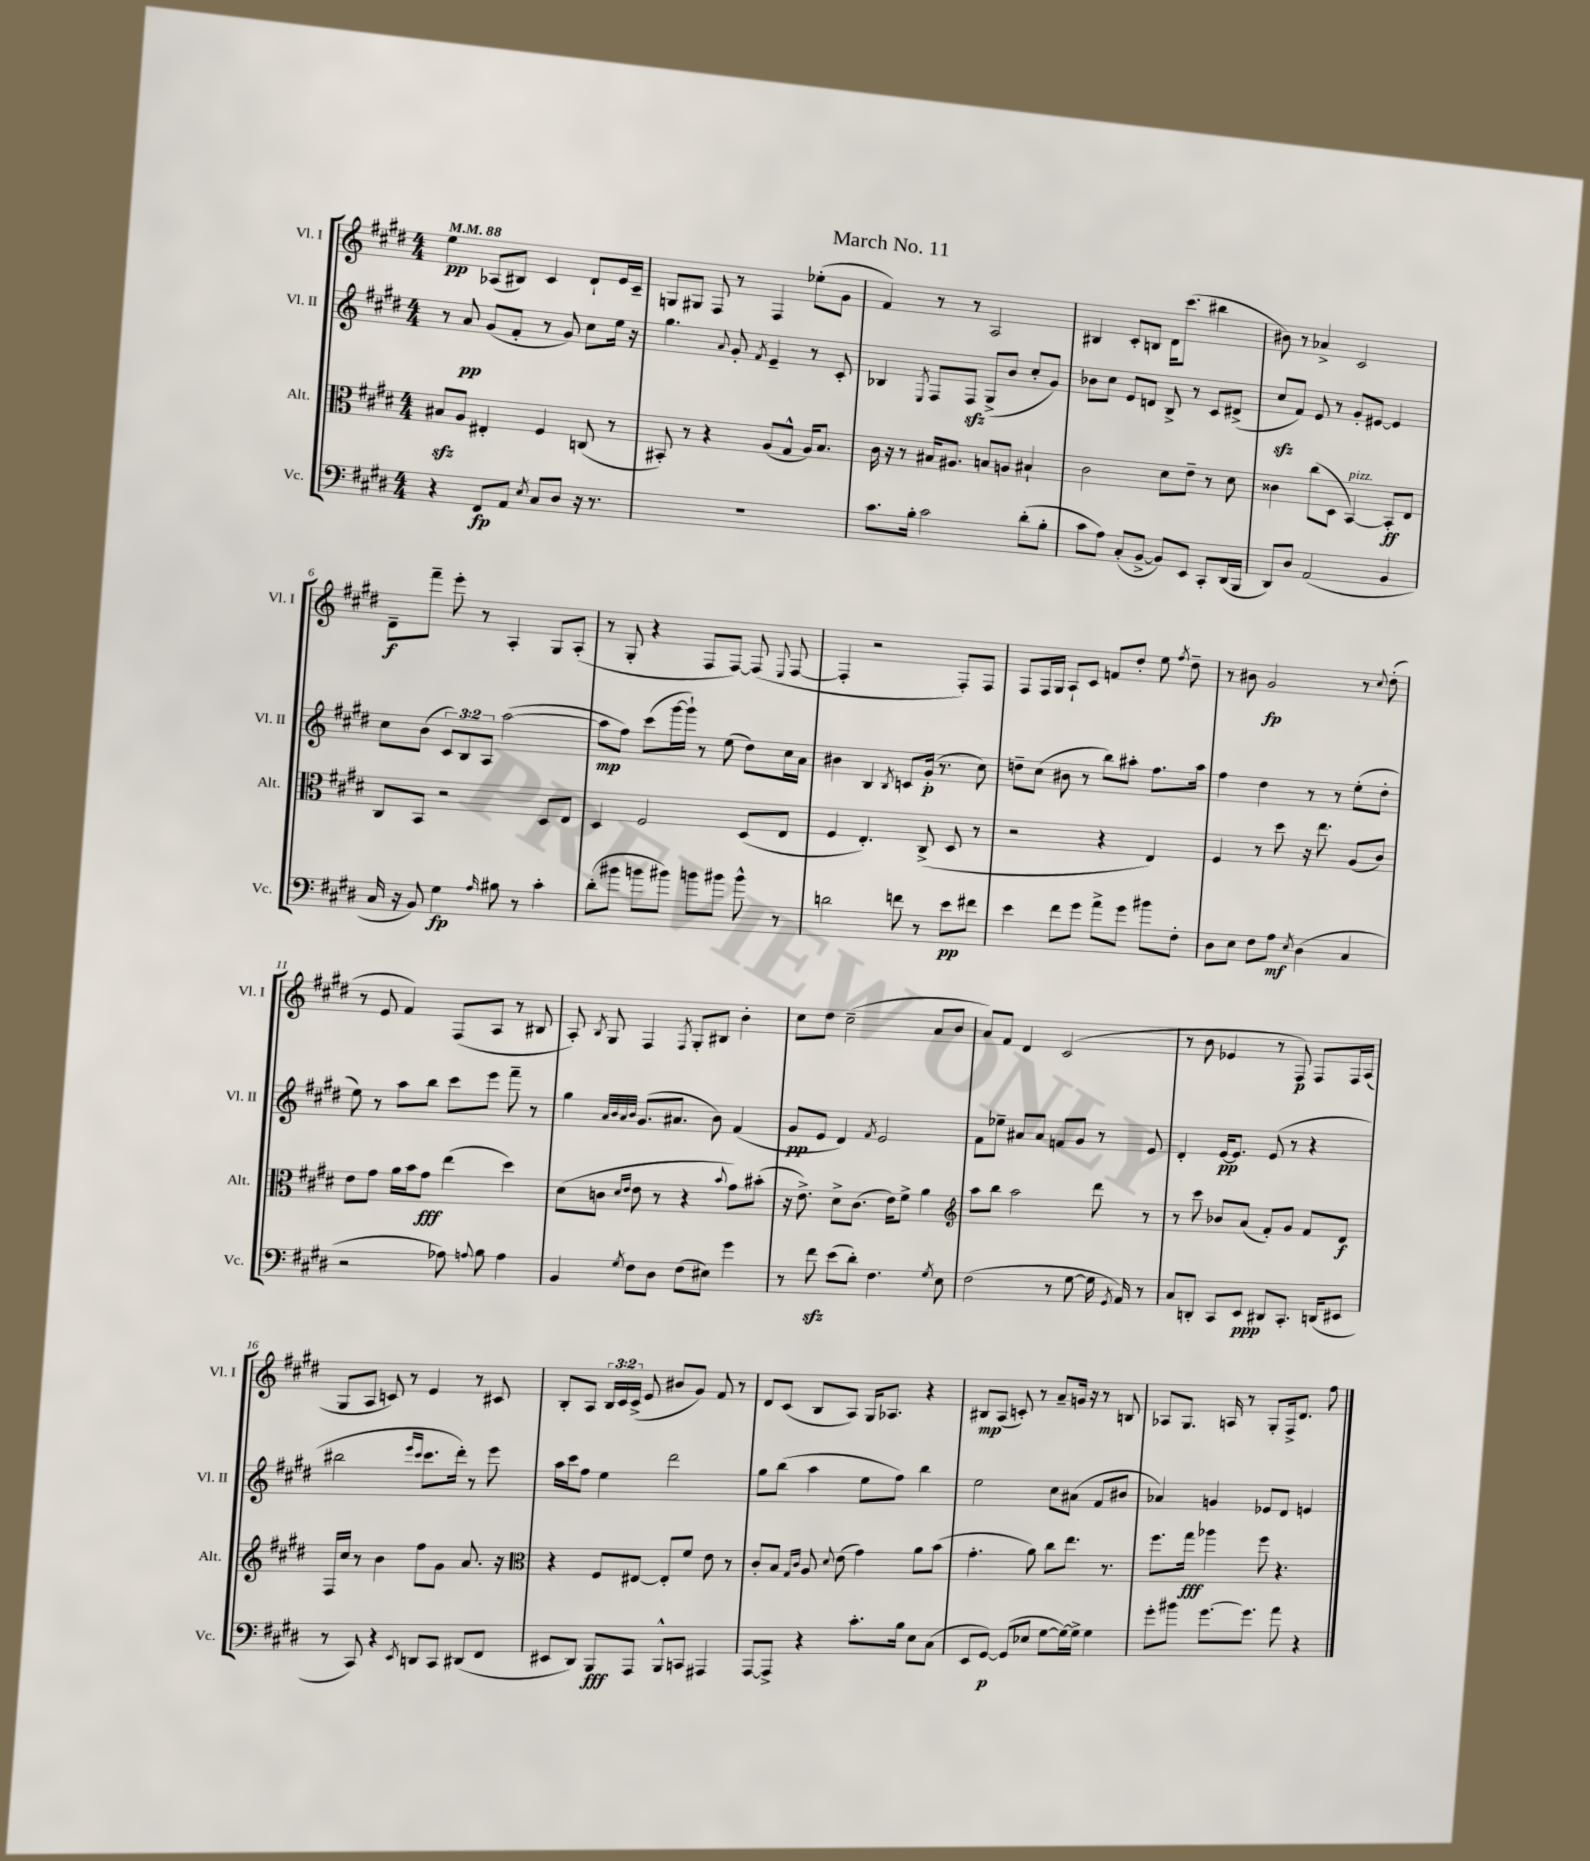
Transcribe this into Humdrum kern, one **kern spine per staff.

**kern	**kern	**kern	**kern
*staff4	*staff3	*staff2	*staff1
*clefF4	*clefC3	*clefG2	*clefG2
*k[f#c#g#d#]	*k[f#c#g#d#]	*k[f#c#g#d#]	*k[f#c#g#d#]
*M4/4	*M4/4	*M4/4	*M4/4
*MM88	*MM88	*MM88	*MM88
4r	8B#/L	8r	4ee\
.	8A/J	8a/	.
8FF#/L	4E#'/	(8g#/L	(8A-/L
8AA/J	.	8f#'/J	8B#/J)
8qE/	.	.	.
8C#/L	4F#/	8r	4c#/
8D#/J	.	8g#/)	.
16r	(8C/	8cc#\L	8d#`/L
8.r	.	.	.
.	8r	16ee\Jk	16e/L
.	.	16r	16c#~/JJ
=	=	=	=
1r	8BB#'/)	4.gg#\	8G/L
.	8r	.	8G#/J
.	4r	.	8F#/
.	.	8qqa/	.
.	.	8g#'/	8r
.	.	8qf#/	.
.	(8A/L	4e~/	4F#/
.	8G#^^/J	.	.
.	16A/LK)	8r	(8ee-'\L
.	8.B/J	.	.
.	.	8c#'/	8g#\J
=	=	=	=
8.c#\L	16c#\	4B-/	4f#/)
.	16r	.	.
.	8r	.	.
16B'\Jk	.	.	.
.	.	8qE/	.
2c#\	16B#/LK	8F#/L	8r
.	8.A#/J	.	.
.	.	8F#/J	8r
.	8B/L	(8G#^/L	2A/
.	8A/J	8b/J	.
(8d#'\L	4B#`/	8cc#'/L	.
8B'\J	.	8g#/J)	.
=	=	=	=
8c#\L	2c#\	8b-\L	4B#/
8A\J)	.	8cc#\J	.
(8C#'/L	.	8e/L	8c#'/L
[8BB^/J	.	8d/J	8B/J
8BB/]L)	8d#\L	8B^/	16d#\LK
.	.	.	(8.ccc#\J
8EE/J	8e~\J	8r	.
8CC#'/L	8r	8c#/L	4bb#\
(16DD#/L	8d#\	(8d#^/J	.
16BBB/JJ	.	.	.
=	=	=	=
8DD#/L)	4c##\	8cc#/L	8b#\)
8D#/J	.	8f#/J)	8r
(2AA/	(8cc#\L	8e/	4a-^/
.	8D#\J	8r	.
.	[4BB/)	8g#'/L	2c#/
.	.	[8e#/J	.
4BB/	8BB'/]L	4e#/]	.
.	8E/J	.	.
=	=	=	=
16C#/	8C#/L	8cc#\L	8d#~\L
16r	.	.	.
8BB/)	8BB/J	(8b\J	8fff#~\J
4G#\	2r	12c#/L)	8eee'\
.	.	12B/	.
.	.	.	8r
.	.	12A/J	.
16qqA/	.	.	.
8B#\	.	([2aa\	4A'/
8r	.	.	.
4c#'\	8D#/L	.	8G#/L
.	8E/J	.	(8A'/J
=	=	=	=
(8d#'\L	4D#/	8aa\]L	8r
8b#\J	.	8ff#\J)	8G#'/
8b\L	2F#/	(8ccc#\L	4r
8b#\J)	.	[16ggg#\L	.
.	.	16ggg#`\]JJ)	.
8b\L	.	8r	8F#/L
8b#\J	.	(8ee\	[8F#/J)
8b#^^\	(8D#/L	8dd#\L)	(8F#/]
.	.	.	8qqE/
8r	8E/J	16cc#\L	[8F#/
.	.	16a\JJ	.
=	=	=	=
2d\	4F#/	4b#\	4F#'/]
.	4.E'/)	4B/	2r
.	.	8qB/	.
8f\	.	8c/L	.
8r	(8C#^/	(16g#'/Jk	.
.	.	8.r	.
8e\L	8D#/	.	8F#'/L)
8f#\J	8r	8cc#\)	8F#/J
=	=	=	=
4e\	2r	8dd~\L	8F#/L
.	.	(8cc#\J	16F#/L
.	.	.	16G#/JJ
8f#\L	.	8b#\	8A`/L
8g#\J	.	8r	8c#/J
8a^\L	4r	8bb\L)	8f/L
8g#\J	.	8aa#'\J	8dd#'/J
8b#\L	4E/)	8.ff#\L	8ee\
.	.	.	8qff#/
8F#'\J	.	.	8dd#~\
.	.	16aa#\Jk	.
=	=	=	=
8D#\L	4F#/	4ff#\	8r
8E\J	.	.	8b#\
8F#\L	8r	4dd#\	2g#/
8A\J	8dd#\	.	.
8qE/	.	.	.
(4D#\	16r	8r	.
.	8.ee\	.	.
.	.	8r	.
4C#/	(8A/L	(8ee'\L	8r
.	.	.	8qqcc#/
.	8c#/J)	8dd#'\J	(8dd#'\
=	=	=	=
2r	8e\L	8ee\)	8r
.	8g#\J	8r	8e/
.	16a\LL	8aa\L	4f#/)
.	16b\J	.	.
.	8g#\J	8bb\J	.
8A-\)	(4ee\	8ccc#\L	(8F#/L
8qqA/	.	.	.
8B\	.	8eee\J	8A/J
4A\	4dd#\)	8fff#~\	8r
.	.	8r	8B#/
=	=	=	=
4BB/	(8d#\L	4gg#\	8A'/)
.	.	.	8qB/
.	8c\J	.	8G#/
.	.	32qqa/LLL	.
.	.	32qqb/	.
.	16qqd#/LL	32qqa/	.
8qG#/	16qqe/JJ	32qqb/JJJ	.
8F#\L	8e\	(8.g#/L	4F#/
8D#\J	8r	.	.
.	.	8.a#/J	.
.	.	.	8qF#/
(8F#\L	4r	.	8G#'/L
8E#\J)	.	8b\)	8B#/J
.	8qqb/	.	.
4g#\	8g#\L)	(4f#/	4b'\
.	(8b#'\J	.	.
=	=	=	=
8r	16r	8g#/L	8cc#\L
.	8.e^\)	.	.
8f#\	.	8e/J	8dd#\J
(8e\L	8d#^\L	4d#/)	(2cc#~\
8d#'\J)	(8.c#\J	.	.
.	.	8qf#/	.
4.F#\	.	2e/	.
.	16e\LK)	.	.
.	8f#^\J	.	.
.	4a\	.	8a/L
8qG#/	.	.	.
8E\	.	.	8b/J
=	=	=	=
*	*clefG2	*	*
(2F#\	8aa\L	8f#\L	8a/L)
.	8bb\J	8ee-~\J	8f#/J
.	2aa\	8a#/L	4d#/
.	.	8a#/J	.
8r	.	8f/L	(2c#/
[8G#\	.	8g#/J	.
16G#\]	8ddd#\	8r	.
8qGG#/	.	.	.
16AA/)	.	.	.
8r	8r	8e/	.
=	=	=	=
8C#/L	8r	4d#'/	8r
8DD'/J	8ccc#\	.	8b\
8CC#/L	8b-/L	[16e/LK	4e-/
.	.	8.e/]J	.
8EE/J	(8a/J	.	.
8DD#/L	8f#'/L)	(8e/	8r
8.CC#'/J	8g#/J	8r	8F#/)
.	8f#/L	4r	8F#/L
(16DD/LK	.	.	.
8EE#/J	8d#/J	.	16F#/L
.	.	.	(16A/JJ
=	=	=	=
8r	16F#/LL	2bb#\	8G#/L
.	16cc#/JJ	.	.
8CC#/)	8r	.	8A/J
4r	4b\	.	8c/)
.	.	.	8r
.	.	16qqeee/LL	.
8qEE/	.	16qqccc#/JJ	.
8DD/L	8ff#\L	8.ccc#\L	4e/
8CC#/J	8g#\J	.	.
.	.	16ddd#'\Jk)	.
(8DD#/L	8.a/	8r	8r
8FF#/J	.	8eee\	8c#/
.	16r	.	.
=	=	=	=
*	*clefC3	*	*
8EE#/L	4r	16aa\LL	8B'/L
.	.	16ccc#\J	.
8DD#/J)	.	8ff#\J	8A/J
8BBB/L	8F#/L	4ee\	24B/LL
.	.	.	24c#/
.	.	.	(24c#^/JJ
8AAA/J	[8E#/J	.	8e/
8BBB^^/L	8E#'/]L	2ddd#\	8b#/L
8CC/J	8f#/J	.	8g#/J)
4AAA#/	8e\	.	8f#/
.	8r	.	8r
=	=	=	=
[8AAA/L	8c#'/L	8gg#\L	8d#/L
8AAA^/]J	8B/J	(8bb\J	(8c#/J
.	16qqG#/LL	.	.
.	16qqc#/JJ	.	.
4r	8A/	4aa\	8B/L
.	8qqd#/	.	.
.	(8e\	.	8A/J)
8.c#'\L	4g#\)	8ee\L	16G#/LK
.	.	.	8.A-/J
.	.	8ff#\J)	.
16B\Jk	.	.	.
8E\L	8a\L	4bb\	4r
(8C#\J	(8b\J	.	.
=	=	=	=
8EE/L	4.g#'\	2ee\	8B#/L
[8GG#/J)	.	.	(8A/J
(8GG#/]L	.	.	8c'/)
8E-/J	8a\)	.	8r
[8G#\L	8cc#\L	8cc#\L	8a~/L
16G#\_L)	8.ee\J	(8a#\J	16g/Jk
16G#^\]JJ	.	.	16r
4G#\	.	8f#/L	8r
.	8.r	.	.
.	.	8b#/J	8B/
=	=	=	=
8g#'\L	8.ff#\L	4a-/)	8A-/L
8b#\J	.	.	8.G#/J
.	16gg#\Jk	.	.
[8.g#\L	4aa-\	4g/	.
.	.	.	16A/
.	.	.	8r
8.g#\]J	.	.	.
.	8ff#\	8e-/L	8G#'/L
8a\	4.r	8d#/J	16F#^/k
.	.	.	8.d#/J
4r	.	4e/	.
.	.	.	8ff#\
==	==	==	==
*-	*-	*-	*-
